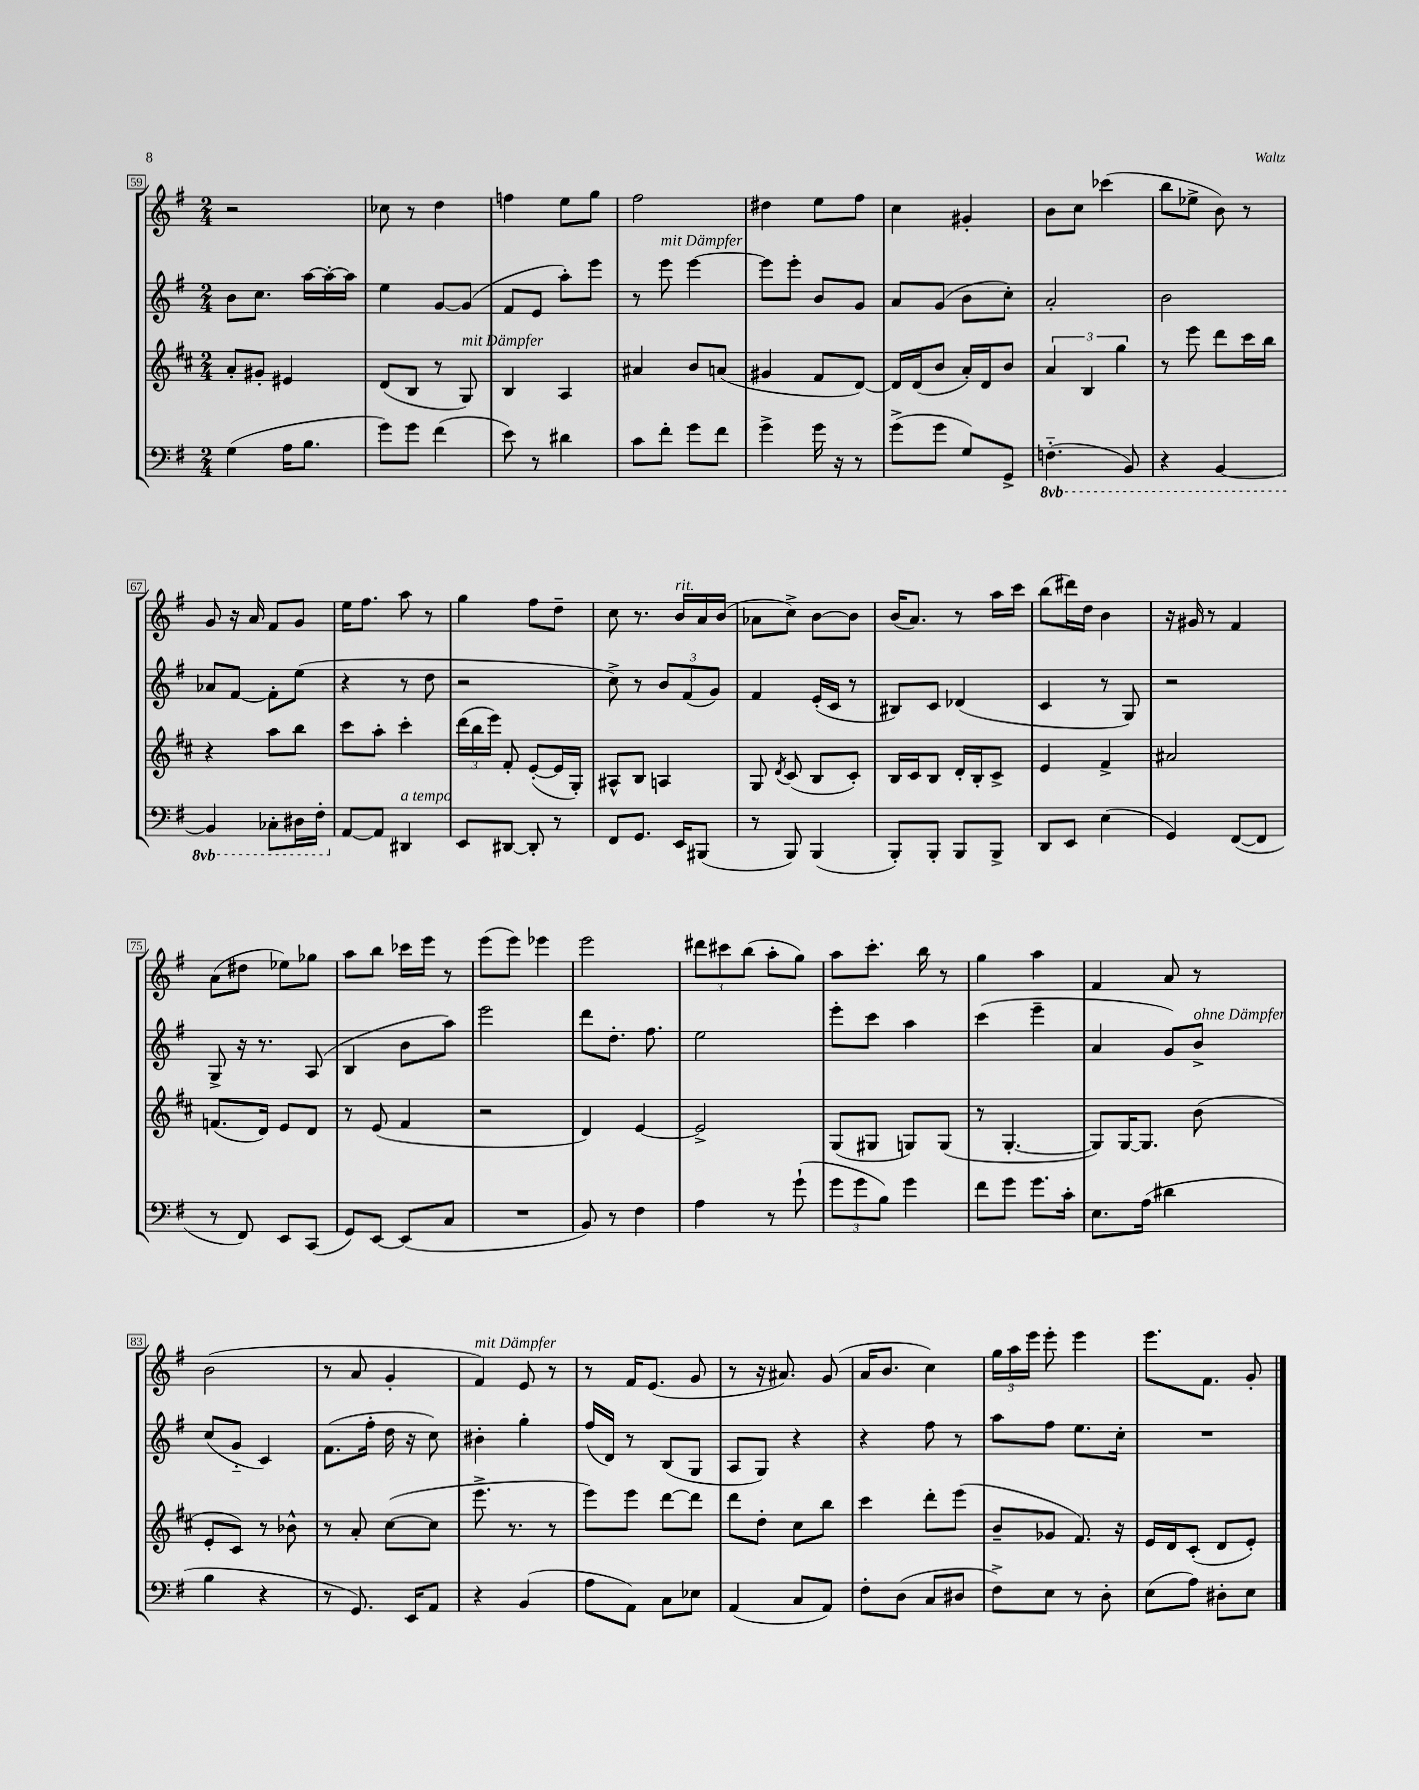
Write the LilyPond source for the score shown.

<<
\new StaffGroup <<
\new Staff = "s0" {
    \clef treble \key g \major \numericTimeSignature \time 2/4
    \autoBeamOff r2 |
    ces''8 r8 d''4 |
    f''4 e''8[ g''8] |
    fis''2 |
    dis''4 e''8[ fis''8] |
    c''4 gis'4-. |
    b'8[ c''8] ces'''4( |
    b''8[ ees''8]-> b'8) r8 |
    g'8 r16 a'16 fis'8[ g'8] |
    e''16[ fis''8.] a''8 r8 |
    g''4 fis''8[ d''8]-- |
    c''8 r8. b'16[^\markup { \italic "rit." } a'16 b'16]( |
    aes'8[ c''8]->) b'8[~ b'8] |
    b'16[( a'8.]) r8 a''16[ c'''16] |
    b''8[( dis'''16) d''16] b'4 |
    r16 gis'16 r8 fis'4 |
    a'8[( dis''8] ees''8[) ges''8] |
    a''8[ b''8] ces'''16[ e'''16] r8 |
    e'''8[( e'''8]) ees'''4 |
    e'''2 |
    \tuplet 3/2 { dis'''8[ cis'''8 b''8]( } a''8[-. g''8]) |
    a''8[ c'''8.]-. b''16 r8 |
    g''4 a''4 |
    fis'4 a'8 r8 |
    b'2( |
    r8 a'8 g'4-. |
    fis'4^\markup { \italic "mit Dämpfer" }) e'8 r8 |
    r8 fis'16[ e'8.]( g'8 |
    r8 r16 ais'8.) g'8( |
    a'16[ b'8.] c''4) |
    \tuplet 3/2 { g''16[ a''16 e'''16] } e'''8-. e'''4 |
    e'''8.[ fis'8.] g'8-. \bar "|." |
}
\new Staff = "s1" {
    \clef treble \key g \major \numericTimeSignature \time 2/4
    \autoBeamOff b'8[ c''8.] a''16[~ a''16~-. a''16] |
    e''4 g'8[~ g'8]( |
    fis'8[ e'8] a''8[-.) e'''8] |
    r8 e'''8^\markup { \italic "mit Dämpfer" } e'''4~ |
    e'''8[ e'''8]-. b'8[ g'8] |
    a'8[ g'8]( b'8[ c''8]-.) |
    a'2-. |
    b'2 |
    aes'8[ fis'8]~ fis'8[-. e''8]( |
    r4 r8 d''8 |
    r2 |
    c''8->) r8 \tuplet 3/2 { b'8[ fis'8( g'8]) } |
    fis'4 e'16[-.( c'16] r8 |
    bis8[) c'8] des'4( |
    c'4 r8 g8) |
    r2 |
    g8-> r16 r8. a8( |
    b4 b'8[ a''8]) |
    e'''2 |
    d'''8[ d''8.]-. fis''8. |
    e''2 |
    e'''8[-. c'''8] a''4 |
    c'''4( e'''4-- |
    a'4 g'8[) b'8]->^\markup { \italic "ohne Dämpfer" } |
    c''8[( g'8]-_ c'4) |
    fis'8.[( fis''16]-. d''16 r16 c''8) |
    bis'4-. g''4-. |
    fis''16[( d'16]) r8 b8[( g8] |
    a8[ g8]) r4 |
    r4 fis''8 r8 |
    a''8[ fis''8] e''8.[ c''16]-. |
    R2 \bar "|." |
}
\new Staff = "s2" {
    \clef treble \key d \major \numericTimeSignature \time 2/4
    \autoBeamOff a'8[-. gis'8]-. eis'4 |
    d'8[( b8] r8 g8^\markup { \italic "mit Dämpfer" }) |
    b4 a4 |
    ais'4 b'8[ a'8]( |
    gis'4 fis'8[ d'8]~) |
    d'16[ d'16( b'8] a'16[-.) d'16 b'8] |
    \tuplet 3/2 { a'4 b4 g''4 } |
    r8 e'''8 d'''8[ cis'''16 b''16] |
    r4 a''8[ b''8] |
    cis'''8[ a''8]-. cis'''4-. |
    \tuplet 3/2 { d'''16[( b''16 e'''16]) } fis'8-. e'8[~-.( e'16 g16]-.) |
    ais8[-^ b8] a4 |
    g8 \acciaccatura { d'8 } cis'8( b8[ cis'8]-.) |
    b16[ cis'16 b8] d'16[-. b16-. cis'8]-> |
    e'4 fis'4-> |
    ais'2 |
    f'8.[( d'16]) e'8[ d'8] |
    r8 e'8( fis'4 |
    r2 |
    d'4) e'4~ |
    e'2-> |
    g8[( gis8] g8[) g8]( |
    r8 g4.~-. |
    g8[) g16~ g8.] b'8( |
    e'8[-. cis'8]) r8 bes'8-^ |
    r8 a'8-. cis''8[~( cis''8] |
    e'''8.-> r8. r8 |
    e'''8[) e'''8] d'''8[~ d'''8] |
    d'''8[ d''8]-. cis''8[ b''8] |
    cis'''4 d'''8[-. e'''8]( |
    b'8[-- ges'8] fis'8.) r16 |
    e'16[ d'16 cis'8]-.( d'8[ e'8]-.) \bar "|." |
}
\new Staff = "s3" {
    \clef bass \key g \major \numericTimeSignature \time 2/4 \set Staff.ottavationMarkups = #ottavation-simple-ordinals
    \autoBeamOff g4( a16[ b8.] |
    g'8[) g'8] fis'4( |
    e'8) r8 dis'4 |
    c'8[ fis'8]-. g'8[ fis'8] |
    g'4-> g'16 r16 r8 |
    g'8[->( g'8] g8[) g,8]-> |
    \ottava #-1 f,4.-_( b,,8) |
    r4 b,,4~ |
    b,,4 ces,8[-. dis,16 fis,16]-. \ottava #0 |
    a,8[~ a,8] dis,4^\markup { \italic "a tempo" } |
    e,8[ dis,8]~ dis,8-. r8 |
    fis,8[ g,8.] e,16[ bis,,8]( |
    r8 b,,8) b,,4( |
    b,,8[-.) b,,8]-. b,,8[ b,,8]-> |
    d,8[ e,8] e4( |
    g,4) fis,8[~( fis,8] |
    r8 fis,8) e,8[ c,8]( |
    g,8[) e,8]~ e,8[( c8] |
    R2 |
    b,8) r8 fis4 |
    a4 r8 g'8-!( |
    \tuplet 3/2 { g'8[ g'8 b8]) } g'4 |
    fis'8[ g'8] g'8.[ c'16]-. |
    e8.[ a16]( dis'4 |
    b4 r4 |
    r8 g,8.) e,16[ a,8] |
    r4 b,4( |
    a8[ a,8]) c8[ ees8] |
    a,4( c8[ a,8]) |
    fis8[-. d8]( c8[ dis8] |
    fis8[->) e8] r8 d8-. |
    e8[( a8]) dis8[-. e8] \bar "|." |
}
>>
>>
\layout { \context { \Score currentBarNumber = #59 \override BarNumber.stencil = #(make-stencil-boxer 0.1 0.3 ly:text-interface::print) } }
